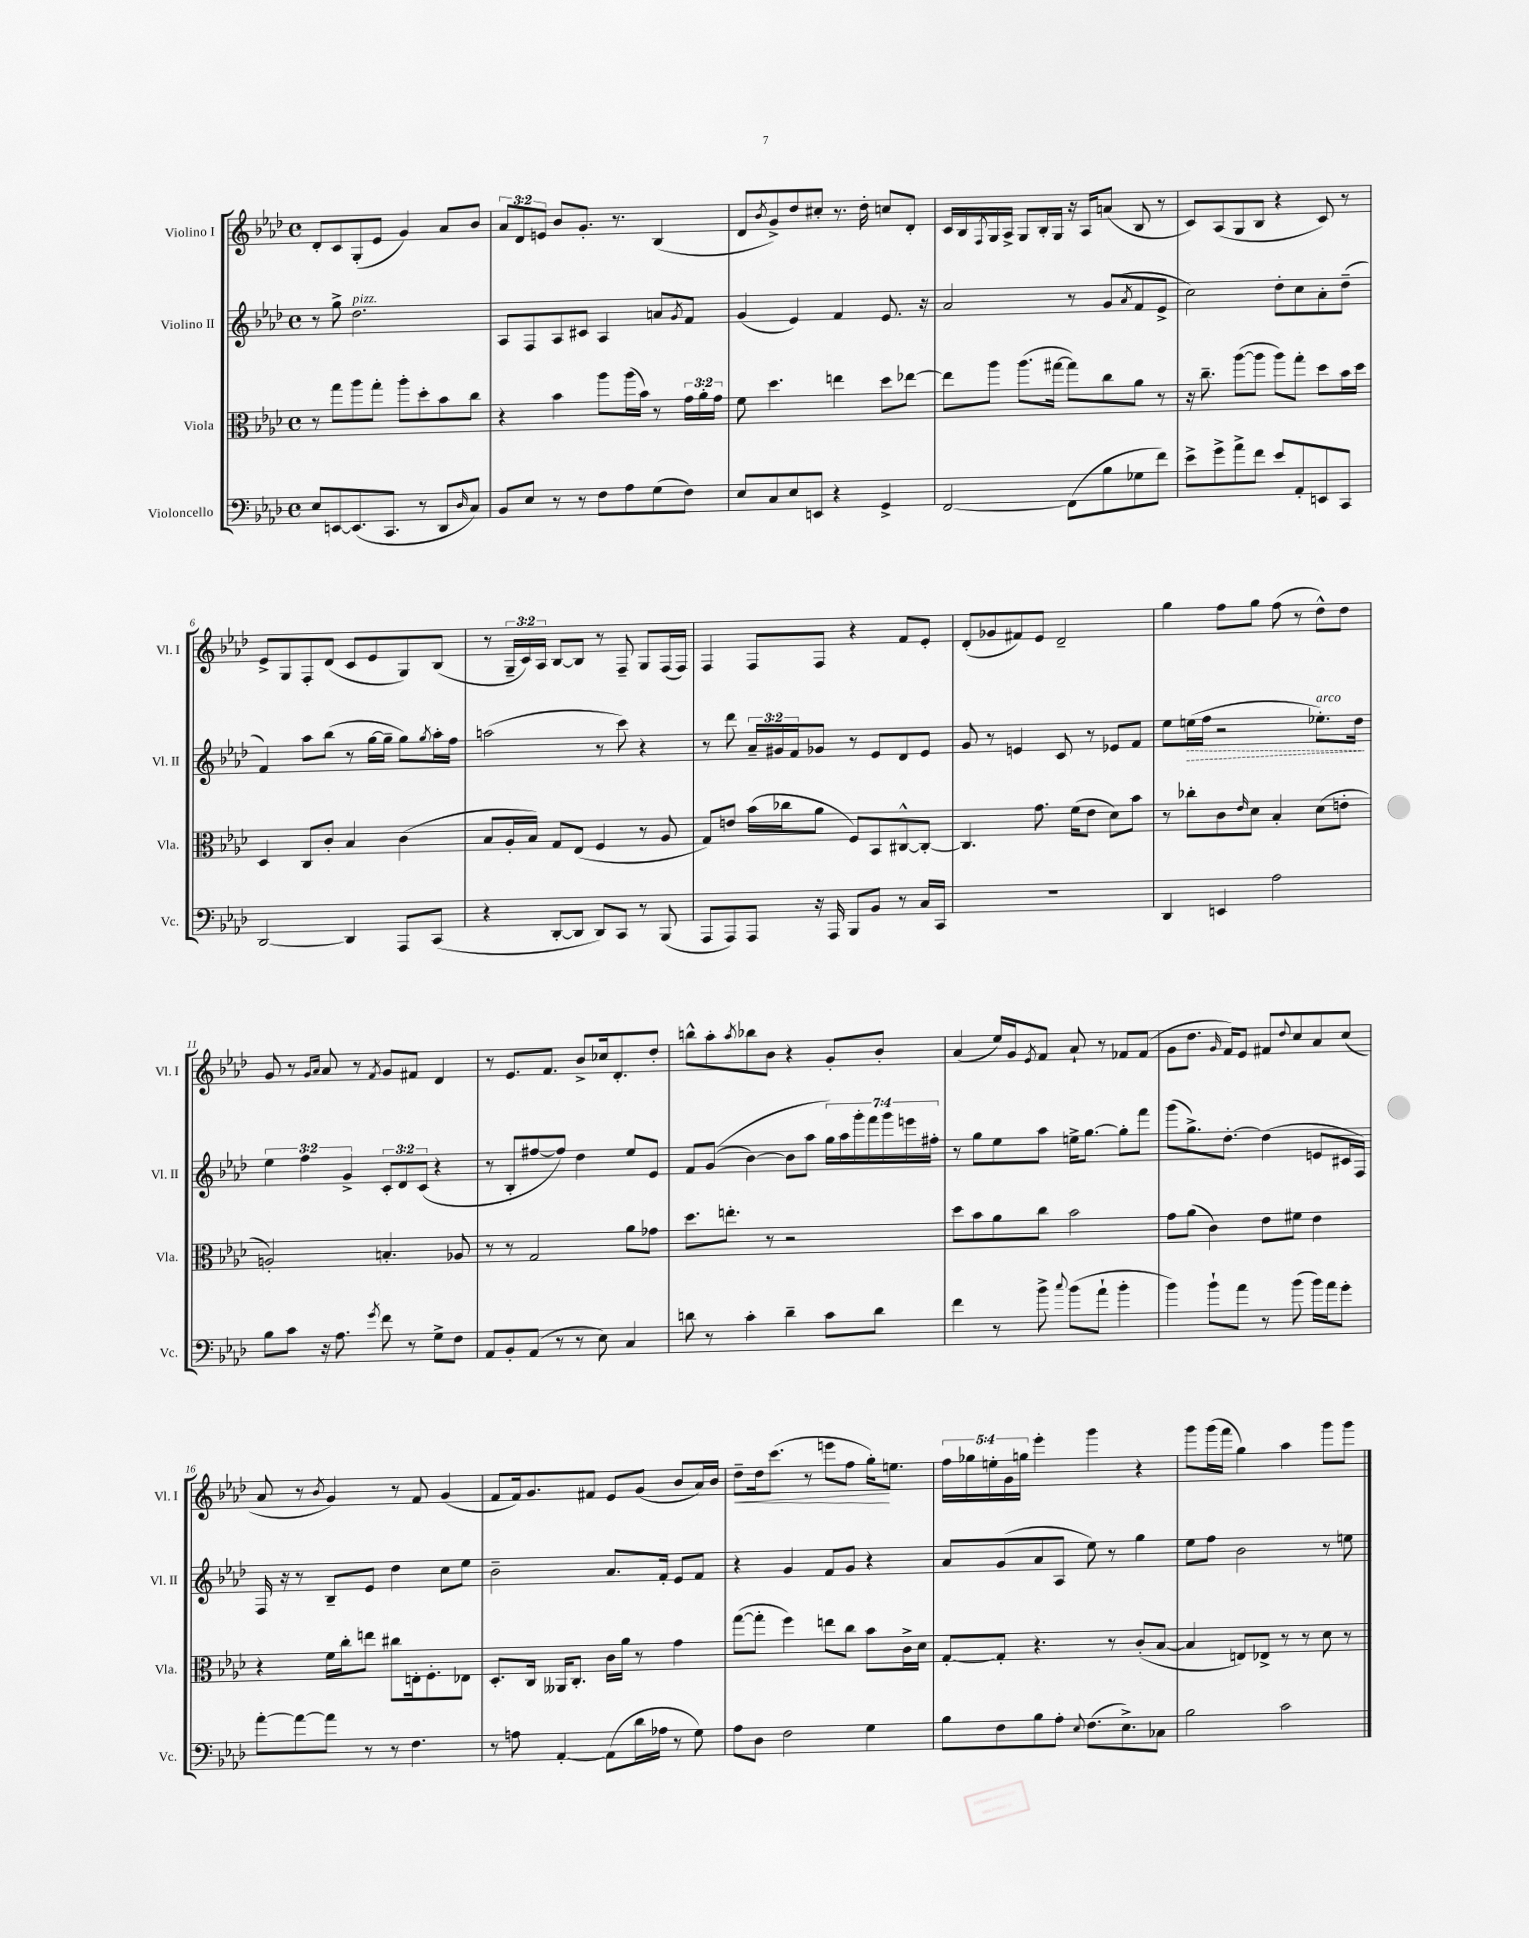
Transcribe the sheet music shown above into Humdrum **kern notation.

**kern	**kern	**kern	**kern
*staff4	*staff3	*staff2	*staff1
*clefF4	*clefC3	*clefG2	*clefG2
*k[b-e-a-d-]	*k[b-e-a-d-]	*k[b-e-a-d-]	*k[b-e-a-d-]
*M4/4	*M4/4	*M4/4	*M4/4
*met(c)	*met(c)	*met(c)	*met(c)
8E-	8r	8r	8d-'
[8EE	8gg	8gg^	8c
(8.EE]	8aa-	2.dd-	(8G'
.	8gg'	.	8e-
8.CC	.	.	.
.	8aa-'	.	4g)
8r	8dd-'	.	.
8DD-	8b-	.	8a-
16qqD-	.	.	.
8C)	8cc	.	8b-
=	=	=	=
8BB-	4r	8A-	12a-
.	.	.	12d-
8E-	.	8F	.
.	.	.	12e
8r	4b-	8A-	8b-
8r	.	8c#	8.g'
8F	8aa-	4A-	.
.	.	.	8.r
8A-	(16aa-	.	.
.	16b-)	.	.
(8G	8r	8a	(4B-
.	.	8qg	.
8F)	24g	8f	.
.	24a-'	.	.
.	24g	.	.
=	=	=	=
8E-	8f	(4g	8d-
.	.	.	8qb-
8C	4.dd-	.	8g^)
8E-	.	4e-)	8dd-
8EE	.	.	8cc#'
4r	4ee	4f	8.r
.	.	.	16dd-'
4GG^	8dd-	8.e-	8cc
.	[8ee-	.	8d-'
.	.	16r	.
=	=	=	=
[2FF	8ee-]	2a-	16c
.	.	.	16B-
.	.	.	8qF
.	8aa-	.	16G
.	.	.	16A-^
.	(8.aa-	.	8G
.	.	.	16B-'
.	[16gg#	.	16G
(8FF]	8gg#])	8r	16r
.	.	.	16A-
8B-	8cc	(8g	(8a
.	.	8qa-	.
8G-	8a-	8f	8B-
8f)	8r	8e-^	8r
=	=	=	=
8e-^	16r	2cc)	8c)
.	8.cc~	.	.
8g^	.	.	(8A-
8a-^	([8aa-	.	8G
8f	8aa-]	.	8B-
8e-	8aa-)	8dd-'	4r
8AA-'	8gg'	8cc	.
8EE	8dd-	8a-'	8c)
8CC	16b-	(8dd-~	8r
.	16dd-	.	.
=	=	=	=
[2DD-	4D-	4f)	8e-^
.	.	.	8G
.	8C	8aa-	8F'
.	8c'	(8bb-	(8d-
4DD-]	4B-	8r	8c
.	.	[16gg	8e-
.	.	16gg~]	.
8AAA-	(4c	8gg)	8G)
.	.	8qgg	.
(8CC	.	16aa-'	(8B-
.	.	16ff	.
=	=	=	=
4r	8B-	(2aa	8r
.	16A-'	.	24G~
.	.	.	24c)
.	16B-)	.	.
.	.	.	24A-
[8DD-'	8G	.	[8B-
8DD-]	(8E-	.	8B-]
8DD-)	4F	8r	8r
8CC	.	8ccc)	8F~
8r	8r	4r	8G
(8BBB-	8A-	.	(16F
.	.	.	16F)
=	=	=	=
8AAA-	8G)	8r	4F
8AAA-)	8e	8ddd-	.
8AAA-	(16b-	24a-~	8F
.	.	24g#	.
.	16cc-	.	.
.	.	24f	.
16r	8a-	8g-	8F
16AAA-	.	.	.
8BBB-	8F)	8r	4r
8BB-	8BB-	8e-	.
8r	[8C#^^	8d-	8f
16C	8C#'_	8e-	8e-'
16CC	.	.	.
=	=	=	=
1r	4.C#]	8g	(8d-'
.	.	8r	8g-
.	.	4e	8f#)
.	8.g	.	8e-
.	.	8c	2d-~
.	(16f	.	.
.	8e-	8r	.
.	8d-)	8e-	.
.	8b-	8f	.
=	=	=	=
4DD-	8r	8ee-	4gg
.	8cc-'	(16ee	.
.	.	16ff	.
4EE	8c	2r	8ff
.	16qqe-	.	.
.	8d-	.	8gg
2A-	4B-'	.	(8ff
.	.	.	8r
.	(8d-	8.ee-')	8dd-^^)
.	8e'	.	8dd-
.	.	16dd-	.
=	=	=	=
8B-	2A')	6ee-	8g
8c	.	.	8r
.	.	6ff	.
.	.	.	16qqg
.	.	.	16qqa-
16r	.	.	8a-
8.A-	.	.	.
.	.	6g^	.
.	.	.	8r
8qg	.	.	8qf
8f	4.B'	12c'	8g
.	.	12d-	.
8r	.	.	8f#
.	.	(12c	.
8G^	.	4r	4d-
8F	8A-	.	.
=	=	=	=
8AA-	8r	8r	8r
8BB-'	8r	8B-'	8.e-
(8AA-	2G	[8ff#	.
.	.	.	8.f
8r	.	8ff#])	.
8r	.	4dd-	8b-^
8E-)	.	.	16cc-
.	.	.	8.d-'
4C	8a-	8ee-	.
.	8g-	8e-	8dd-'
=	=	=	=
8d	8.dd-	8f	8bb^^
8r	.	&((8g	8aa-'
.	8.ee'	.	.
.	.	.	8qaa-
4c'	.	[4b-)	8bb-
.	8r	.	8b-
4d~	2r	8b-]	4r
.	.	8aa-	.
8c	.	28gg&)	8g'
.	.	28aa-	.
.	.	28ggg'	.
.	.	28fff	.
8d	.	.	8b-'
.	.	28ggg	.
.	.	28eee	.
.	.	28ff#'	.
=	=	=	=
4f	8dd-	8r	(4a-
.	8b-	8gg	.
8r	8a-	8ee-	16ee-)
.	.	.	16g
.	.	.	8qe-
8b-^	8cc	8aa-	8f
8qqcc	.	.	.
(8b-	2b-	16ee^	8a-`
.	.	[8.gg	.
8a-`	.	.	8r
4b-'	.	8gg']	8f-
.	.	8fff	(8f-
=	=	=	=
4b-)	8g	(8ggg	8g
.	(8a-	8.gg^)	8.dd-
8b-`	4c)	.	.
.	.	.	16qqg
.	.	[8.dd-'	16f)
8a-	.	.	8e-
8r	8e-	(4dd-]	8f#
.	.	.	8qqdd-
(8b-	8f#	.	8cc
16b-)	4e-	8e	8a-
16a-	.	.	.
8g'	.	16c#	(8cc
.	.	16F)	.
=	=	=	=
[8a-'	4r	16F	8a-
.	.	16r	.
8a-_	.	8r	8r
.	.	.	8qb-
8a-]	16f	8B-~	4g)
.	16cc'	.	.
8r	8ee	8e-	.
8r	8cc#	4dd-	8r
4.F	16E'	.	8f
.	8.F'	.	.
.	.	8cc	(4g
.	8E-	8ee-	.
=	=	=	=
8r	8.D-'	2b-~	8f
8A	.	.	16f)
.	16C	.	8.g
[4AA-'	16AA--	.	.
.	8.C'	.	.
.	.	.	8f#
(8AA-]	16c	8.a-	8e-
.	16a-	.	.
16d-	8r	.	(8g
16A-	.	16f'	.
8r	4g	8e-	8b-
8G)	.	8f	16a-)
.	.	.	16b-
=	=	=	=
8A-	([8gg	4r	8dd-~
8D-	8gg']	.	16dd-
.	.	.	(8.ccc
2F	4ff)	4g	.
.	.	.	8r
.	8ee	8f	8eee
.	8cc	8g	8ff
4G	8b-	4r	16gg')
.	.	.	8.ee
.	16c^	.	.
.	16d-	.	.
=	=	=	=
8B-	[8G'	8a-	20ff
.	.	.	20gg-
.	.	.	20ee'
8F	8G']	(8g	.
.	.	.	20g
.	.	.	20gg
8B-	4.r	8a-	4eee-'
8A-'	.	8A-	.
8qqE-	.	.	.
(8.F	.	8ee-)	4ggg
.	8r	8r	.
8.E-^)	.	.	.
.	(8c'	4gg	4r
8C-	[8B-	.	.
=	=	=	=
2B-	4B-]	8ee-	8ggg
.	.	8ff	(16ggg
.	.	.	16fff
.	8E)	2b-	4gg)
.	8E-^	.	.
2c	8r	.	4aa-
.	8r	.	.
.	8d-	8r	8ggg
.	8r	8ee	8ggg
==	==	==	==
*-	*-	*-	*-
